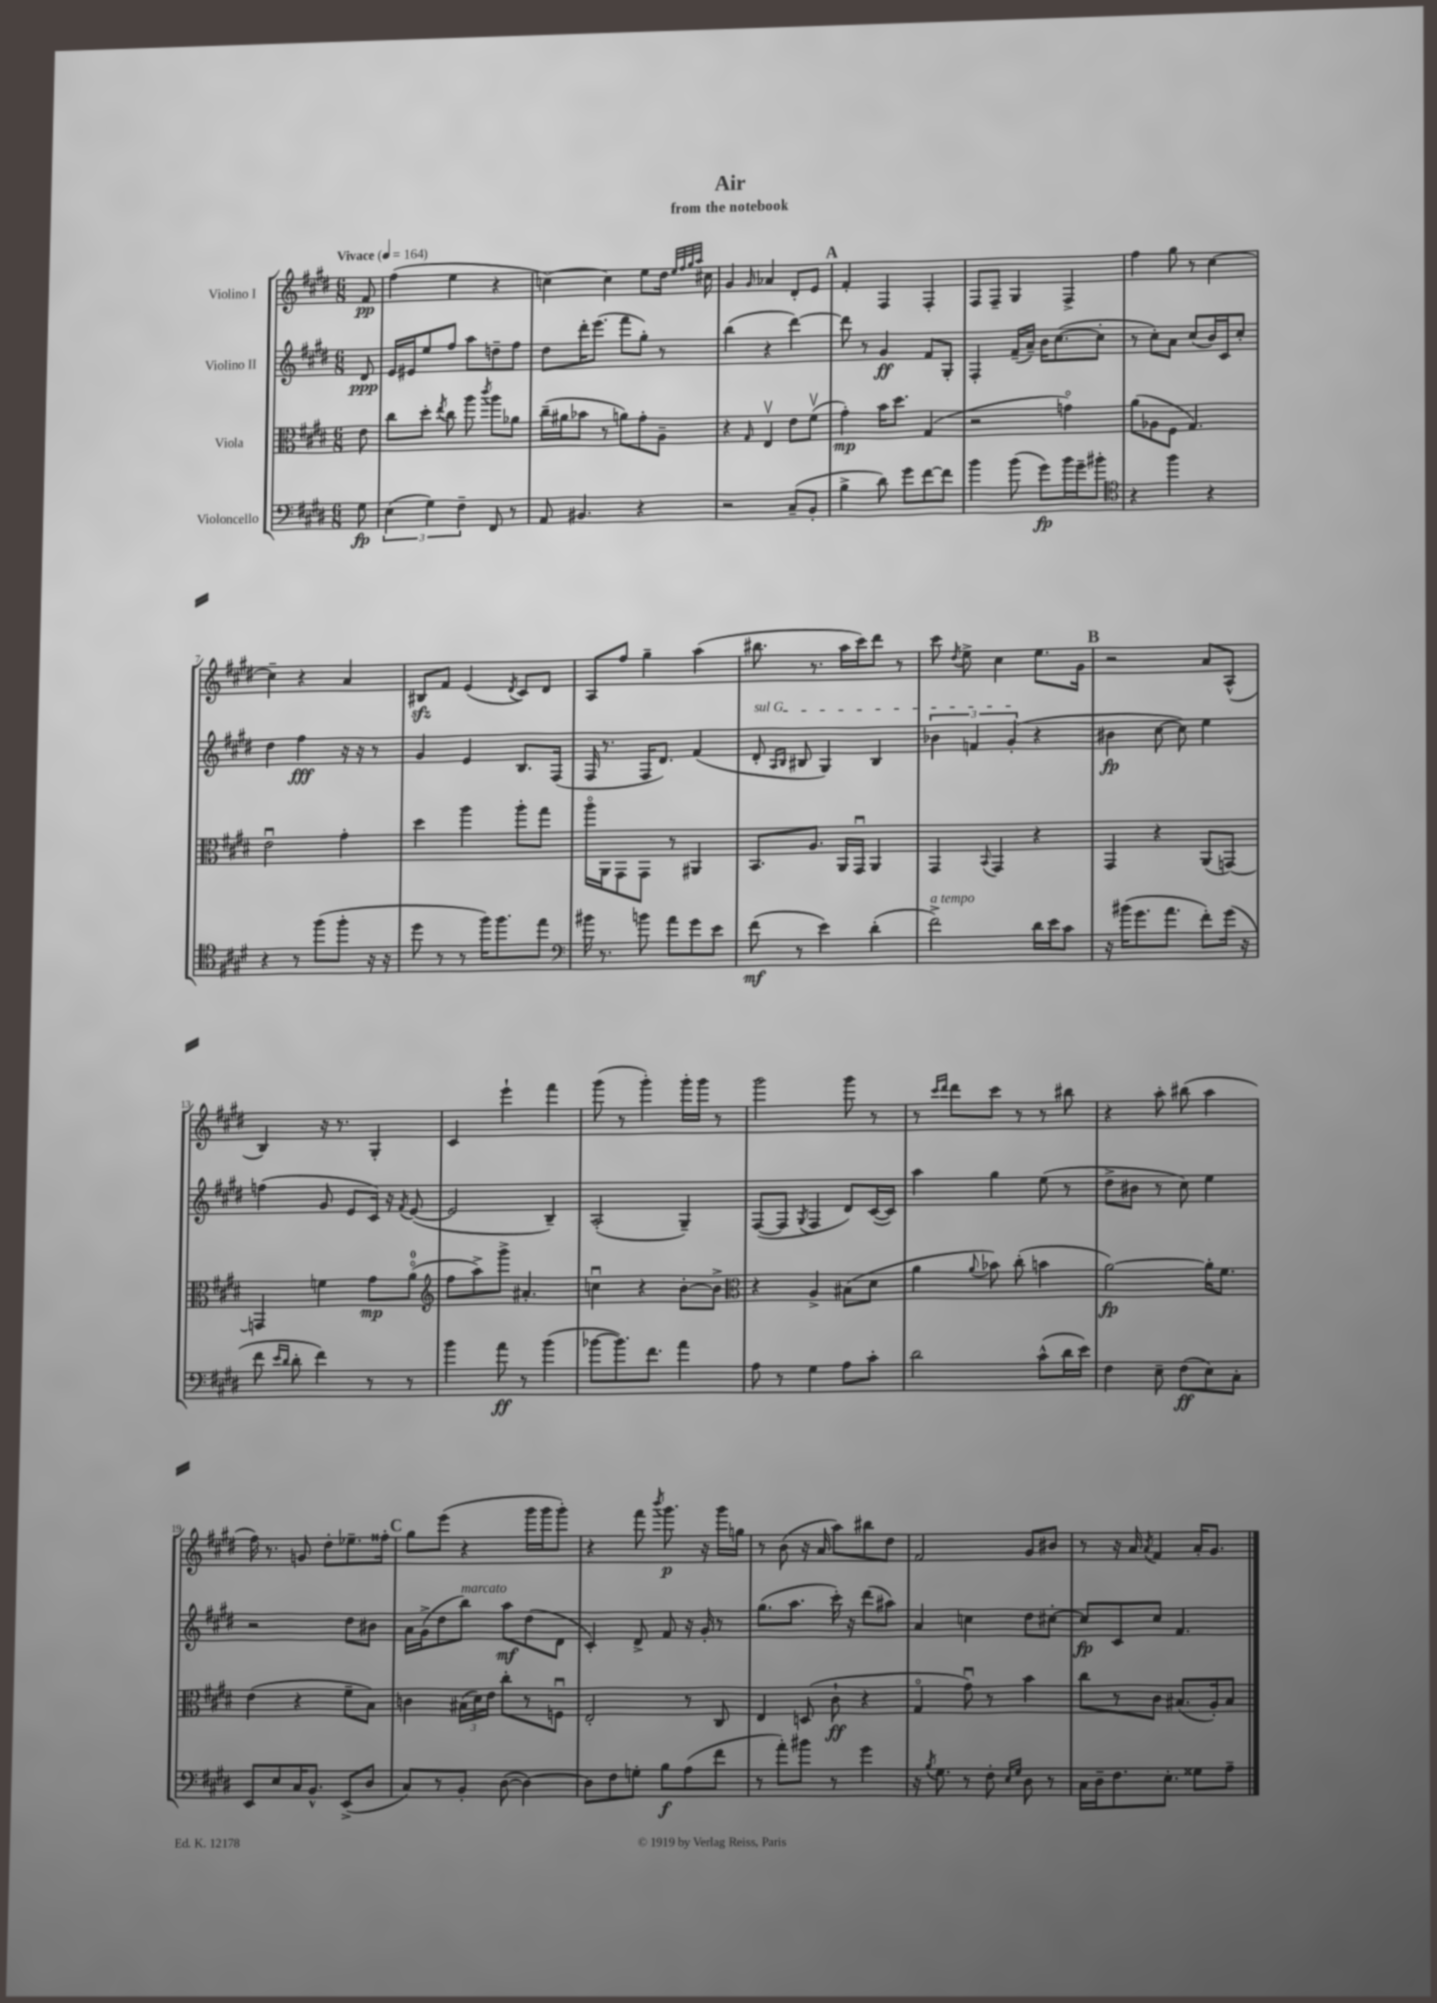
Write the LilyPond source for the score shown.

\header { title = "Air" subtitle = "from the notebook" }
<<
\new StaffGroup <<
\new Staff = "s0" \with { instrumentName = "Violino I" } {
    \clef treble \key e \major \numericTimeSignature \time 6/8 \partial 8 \tempo "Vivace" 4 = 164
    \autoBeamOff fis'8\pp |
    fis''4( e''4 r4 |
    c''4~) c''4 e''8[ dis''16] \grace { e''32[ fis''32 gis''32 a''32] } cis''16 |
    gis'4 \grace { gis'16 } aes'4 dis'8[-. e'8] |
    \mark \markup { \bold "A" } fis'4-. fis4 fis4-. |
    fis8[ fis8]-- gis4 fis4-> |
    fis''4 gis''8 r8 cis''4~ |
    cis''4-- r4 a'4 |
    bis8[\sfz fis'8] e'4( \acciaccatura { dis'8 } cis'8[) dis'8] |
    a8[ fis''8] gis''4-- a''4( |
    bis''8. r8. a''16[ cis'''16) dis'''8] r8 |
    cis'''8 \acciaccatura { dis''8 } e''8-> cis''4 e''8.[ gis'16] |
    \mark \markup { \bold "B" } r2 a'8[ a8]-^( |
    b4) r16 r8. gis4-. |
    cis'4 e'''4-! fis'''4 |
    gis'''8( r8 gis'''4-.) gis'''16[-. gis'''16] r8 |
    gis'''2 gis'''8 r8 |
    r8 \grace { cis'''16[ dis'''16] } dis'''8[ cis'''8] r8 r8 bis''8 |
    r4 a''8-. bis''8( a''4 |
    fis''16) r8. g'8 dis''8[-. ees''8.-- fisis''16]-. |
    \mark \markup { \bold "C" } gis''8[ e'''8]( r4 gis'''16[ gis'''16 gis'''8]-.) |
    r4 fis'''8 \acciaccatura { b'''8 } gis'''8.\p r16 gis'''16[ g''16] |
    r8 b'8( r16 a'16 a''8[) bis''8 dis''8] |
    fis'2 gis'8[ bis'8] |
    r8 r16 a'16 \acciaccatura { a'8 } fis'4 a'16[-. gis'8.] \bar "|." |
}
\new Staff = "s1" \with { instrumentName = "Violino II" } {
    \clef treble \key e \major \numericTimeSignature \time 6/8 \partial 8
    \autoBeamOff dis'8\ppp |
    e'16[ eis'16 e''8 fis''8] a''8[ d''8-- fis''8] |
    dis''8[ dis'''16-. e'''8.]( fis'''8[ gis''8]-.) r8 |
    b''4( r4 dis'''4~) |
    \mark \markup { \bold "A" } dis'''8 r8 gis'4\ff fis'8[ gis8]-. |
    fis4-. fis'16[--( a'16]--) b'16[ cis''8.~( cis''8]-. |
    r8 cis''8[-.) a'8] cis''8[( b'16) cis'16 cis''8]-. |
    dis''4 fis''4\fff r16 r16 r8 |
    gis'4 e'4 b8.[ fis16]( |
    fis16 r8. fis16[ dis'8.]) fis'4( |
    \once \override TextSpanner.bound-details.left.text = \markup { \italic "sul G" } dis'8-.\startTextSpan \grace { a16[ b16] } bis8 gis4) bis4 |
    \tuplet 3/2 { bes'4 f'4 gis'4-.\stopTextSpan( } r4 |
    \mark \markup { \bold "B" } bis'4\fp cis''8~ cis''8) e''4 |
    f''4( gis'8 e'8[ cis'16]) r16 \acciaccatura { fis'8 } e'8~( |
    e'2 b4--) |
    a2-.( gis4--) |
    fis8[~( fis8] \acciaccatura { gis8 } fis4 dis'8[) cis'16~( cis'16]) |
    a''4 gis''4 e''8( r8 |
    dis''8[-> bis'8] r8 cis''8) e''4 |
    r2 dis''8[ bis'8] |
    \mark \markup { \bold "C" } a'16[ gis'16->( dis''8 b''8]^\markup { \italic "marcato" }) a''8[\mf dis''8( dis'8] |
    cis'4-.) dis'8-> fis'8 r16 gis'16-. r8 |
    gis''8.[( a''8.] cis'''16-.) r16 dis'''8[( ais''8]) |
    a'4 c''4 dis''8[ cis''8]~-. |
    cis''8[\fp cis'8 cis''8] fis'4. \bar "|." |
}
\new Staff = "s2" \with { instrumentName = "Viola" } {
    \clef alto \key e \major \numericTimeSignature \time 6/8 \partial 8
    \autoBeamOff e'8 |
    cis''8[ dis''8]-. \acciaccatura { e''8 } cis''8 a''8 \acciaccatura { cis'''8 } a''8[ aes'8] |
    cis''16[--( ais'16 bes'8] r8 a'8[) gis'8-. a8]-- |
    r4 \grace { gis16 } e4\upbow e'8[ fis'8]\upbow( |
    \mark \markup { \bold "A" } gis'4-.\mp) b'16[ dis''8.] gis4( |
    r2 g'4\flageolet) |
    a'8[( aes8 fis8] gis4.) |
    e'2\downbow gis'4-. |
    dis''4 a''4 a''8[-. gis''8] |
    a''16[\flageolet a,16 gis,8 gis,8] r8 ais,4 |
    b,8.[ a8.] a,16[ gis,16]\downbow a,4 |
    gis,4 \appoggiatura { b,8 } gis,4 r4 |
    \mark \markup { \bold "B" } gis,4 r4 a,8[( g,8]~) |
    g,4 f'4 gis'8[\mp a'8]-0\flageolet( |
    \clef treble fis''8[ a''8->) gis'''8]-> ais'4.-. |
    c''4\downbow r4 b'8[~-. b'8]-> |
    \clef alto r4 a4-> bis8[( dis'8] |
    a'4 \appoggiatura { a'8 } bes'8) cis''8-.( b'4 |
    a'2~\fp) a'16[-. fis'8.] |
    e'4( r4 fis'8[-- b8]) |
    \mark \markup { \bold "C" } c'4 \tuplet 3/2 { bis16[( dis'16) e'16] } cis''8[-. r8 f8]\downbow |
    e2-. r8 cis8 |
    e4 d8( cis'8-!\ff r4 |
    gis4\flageolet gis'8\downbow) r8 b'4 |
    cis''8[ r8 cis'8] bis8.[( a16-.) bis8] \bar "|." |
}
\new Staff = "s3" \with { instrumentName = "Violoncello" } {
    \clef bass \key e \major \numericTimeSignature \time 6/8 \partial 8
    \autoBeamOff gis8\fp |
    \tuplet 3/2 { e4( gis4) fis4-- } fis,8 r8 |
    a,8 bis,4. r4 |
    r2 cis8[--( b,8]-. |
    \mark \markup { \bold "A" } b4-> dis'8) gis'8[ fis'8~ fis'8] |
    b'4 b'8( gis'8[\fp) b'16 gis'16-- bis'8]-. |
    \clef tenor r4 fis''4 r4 |
    r4 r8 fis''8[( fis''8]-. r16 r16 |
    dis''8 r8 r8 fis''16[) fis''8. e''8] |
    \clef bass bis'16 r8. b'8 a'8[ gis'8 e'8] |
    fis'8\mf( r8 e'4) dis'4-.( |
    fis'2->^\markup { \italic "a tempo" }) dis'16[ e'16 cis'8] |
    \mark \markup { \bold "B" } r16 bis'16[( gis'8. a'8.] fis'8[-.) gis'16]( r16 |
    fis'8 \grace { e'16[ dis'16] } dis'8-. fis'4) r8 r8 |
    b'4 a'8\ff r8 b'4( |
    bes'8[~ bes'8.) fis'8.] a'4 |
    a8 r8 gis4 a8[ cis'8]-. |
    dis'2 cis'8[-^( dis'16 e'16]) |
    fis4 e8-- fis8[\ff( e8) cis8]-. |
    e,8[ e8 cis16 b,8.]-^ e,8[->( dis8] |
    \mark \markup { \bold "C" } cis8[) r8 b,8]-. dis8~( dis4~) |
    dis8[ fis8 g8]-. b8[\f a8( fis'8] |
    r8 a'8[-.) bis'8] r8 gis'4 |
    r16 \acciaccatura { b8 } gis8. r8 fis8-. \grace { e16[ gis16] } dis8 r8 |
    cis16[ dis16-- fis8. e8.]-. gisis8[ a8]-- \bar "|." |
}
>>
>>
